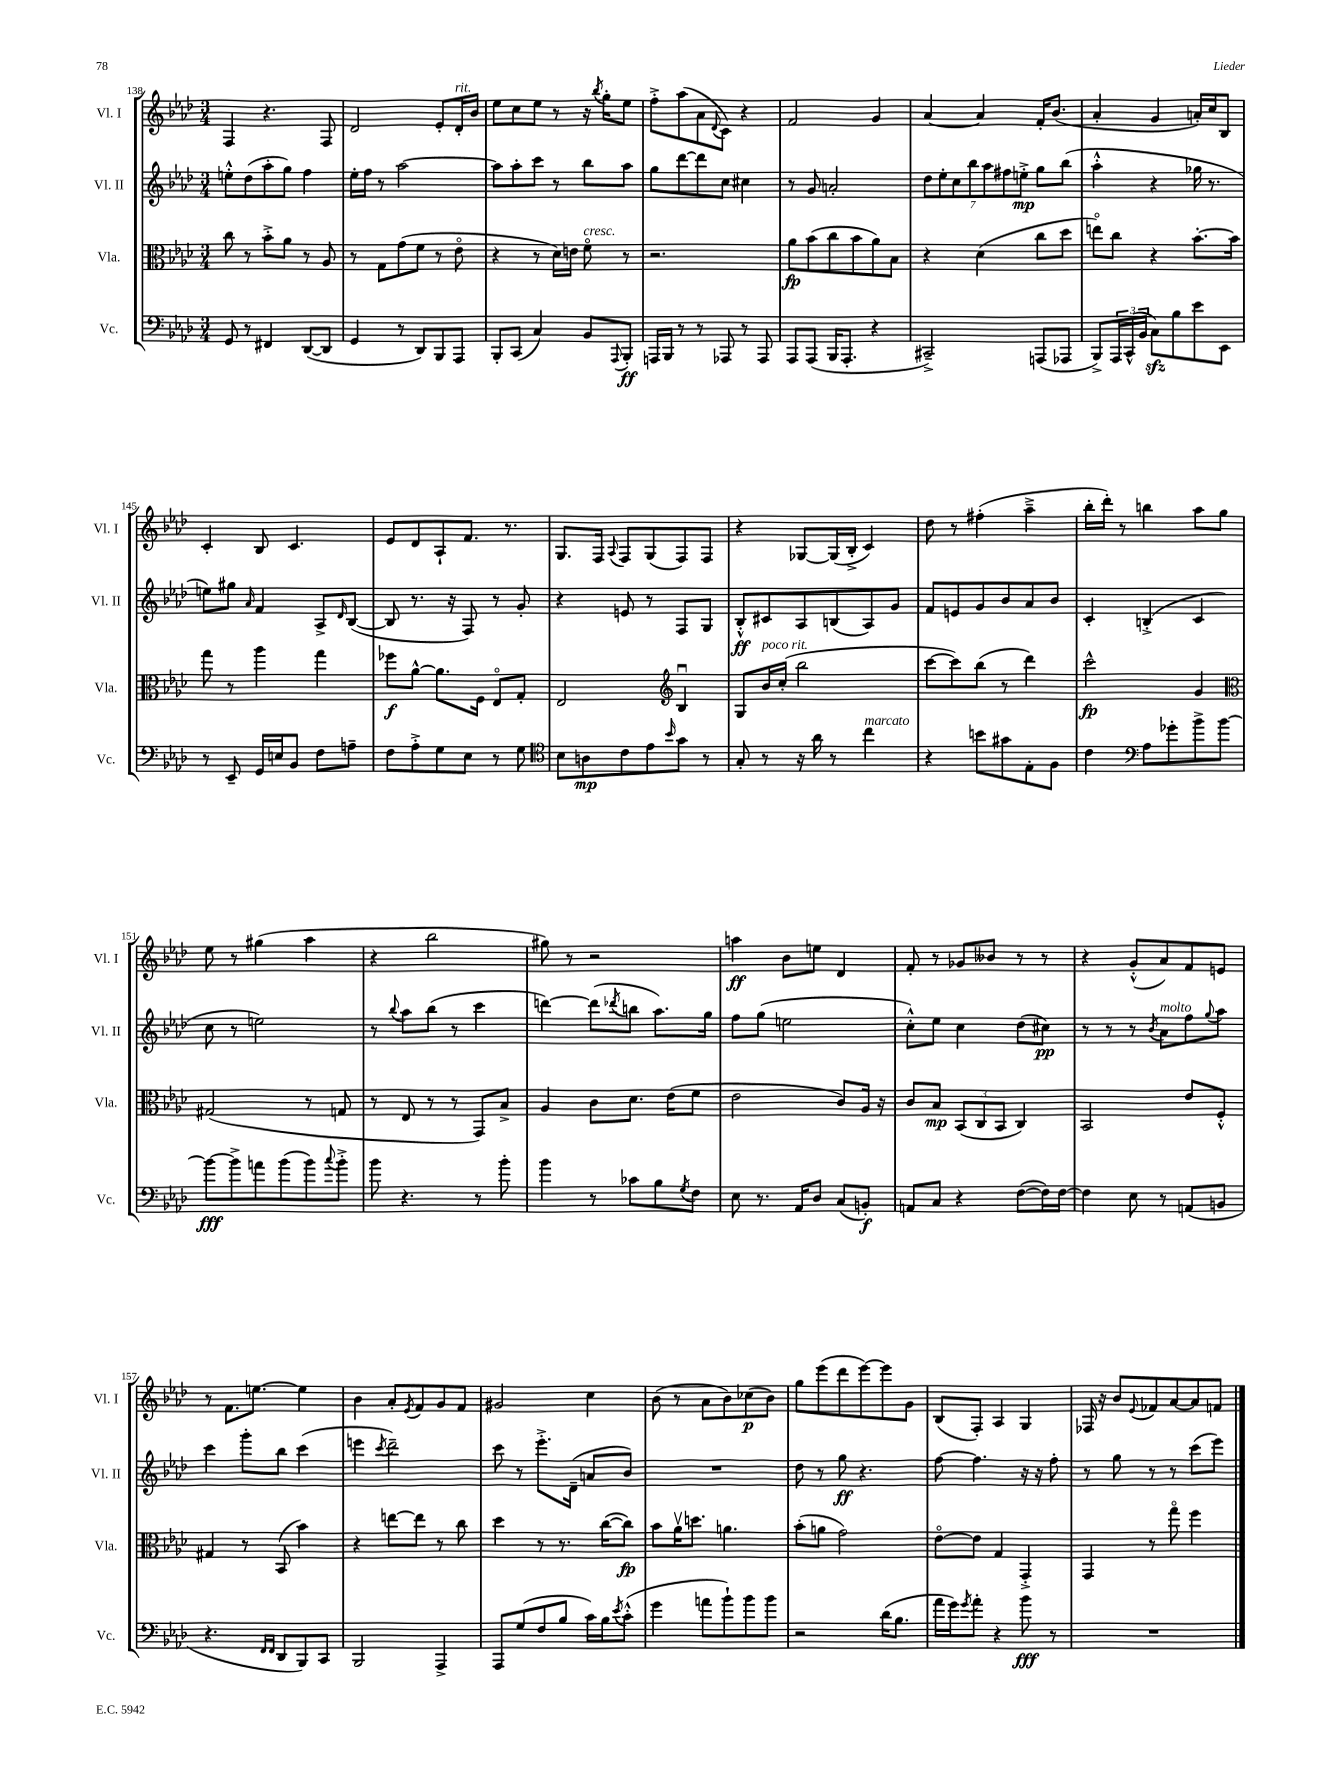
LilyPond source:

<<
\new StaffGroup <<
\new Staff = "s0" \with { instrumentName = "Vl. I" shortInstrumentName = "Vl. I" } {
    \clef treble \key aes \major \numericTimeSignature \time 3/4
    f4 r4. f8 |
    des'2 ees'8-. des'16-.^\markup { \italic "rit." } bes'16 |
    ees''8 c''8 ees''8 r8 r16 \acciaccatura { bes''8 } g''16-. ees''8 |
    f''8-.-> aes''8( aes'8 \appoggiatura { des'8 } c'8) r4 |
    f'2 g'4 |
    aes'4~ aes'4 f'16-. bes'8.( |
    aes'4-. g'4 a'16-.) c''16 bes8 |
    c'4-. bes8 c'4. |
    ees'8 des'8 aes8-! f'8. r8. |
    g8. f16 \appoggiatura { aes8 } f8 g8( f8) f8 |
    r4 ges8~ ges16( bes16-.-> c'4) |
    des''8 r8 fis''4-.( aes''4---> |
    bes''16-. des'''16-.) r8 b''4 aes''8 g''8 |
    ees''8 r8 gis''4( aes''4 |
    r4 bes''2 |
    gis''8) r8 r2 |
    a''4\ff bes'8 e''8 des'4 |
    f'8-. r8 ges'8 beses'8 r8 r8 |
    r4 g'8-.-^( aes'8) f'8 e'8 |
    r8 f'8. e''8.~ e''4 |
    bes'4 aes'8-. \acciaccatura { ees'8 } f'8 g'8 f'8 |
    gis'2 c''4 |
    bes'8( r8 aes'8 bes'8) ces''8\p( bes'8) |
    g''8 ees'''8( des'''8 ees'''8~) ees'''8 g'8 |
    bes8( f8-.) aes4 g4 |
    fes16 r16 bes'8 \appoggiatura { ees'8 } fes'8 aes'8~ aes'8 f'8 \bar "|." |
}
\new Staff = "s1" \with { instrumentName = "Vl. II" shortInstrumentName = "Vl. II" } {
    \clef treble \key aes \major \numericTimeSignature \time 3/4
    e''8-.-^ des''8( aes''8-. g''8) f''4 |
    ees''16-. f''16 r8 aes''2~ |
    aes''8 aes''8-. c'''8 r8 bes''8 aes''8 |
    g''8 des'''8~ des'''8 c''8 cis''4 |
    r8 g'8 a'2-. |
    \tuplet 7/4 { des''8 ees''8-. c''8 bes''8 aes''8 fis''8 e''8-.->\mp } g''8 bes''8( |
    aes''4-.-^ r4 ges''16 r8. |
    e''8) gis''8 \grace { aes'16 } f'4 aes8-> \grace { des'16 } bes8~( |
    bes8 r8. r16 f8) r8 g'8-. |
    r4 e'8 r8 f8 g8 |
    bes8-.-^\ff cis'8 aes8 b8( aes8) g'8 |
    f'8 e'8 g'8 bes'8 aes'8 bes'8 |
    c'4-. b4-.->( c'4 |
    c''8 r8 e''2) |
    r8 \appoggiatura { bes''8 } aes''8 bes''8( r8 c'''4 |
    d'''4~) d'''8( \acciaccatura { des'''8 } b''8 aes''8.) g''16 |
    f''8 g''8( e''2 |
    c''8-.-^) ees''8 c''4 des''8( cis''8\pp) |
    r8 r8 r8 \acciaccatura { bes'8 } aes'8^\markup { \italic "molto" } f''8 \appoggiatura { g''8 } aes''8 |
    c'''4 g'''8-. bes''8 c'''4( |
    e'''4 \acciaccatura { c'''8 } des'''2--) |
    c'''8 r8 ees'''8.-.-> des'16--( a'8 bes'8) |
    R2. |
    des''8 r8 g''8\ff r4. |
    f''8~ f''4. r16 r16 f''8-. |
    r8 g''8 r8 r8 c'''8( ees'''8) \bar "|." |
}
\new Staff = "s2" \with { instrumentName = "Vla." shortInstrumentName = "Vla." } {
    \clef alto \key aes \major \numericTimeSignature \time 3/4
    c''8 r8 bes'8-.-> aes'8 r8 aes8 |
    r8 g8 g'8( f'8 r8 ees'8\flageolet |
    r4 r8 des'16) e'16 f'8\flageolet^\markup { \italic "cresc." } r8 |
    r2. |
    aes'8\fp bes'8( c''8 bes'8 aes'8) bes8 |
    r4 des'4( c''8 des''8 |
    e''8\flageolet) c''8 r4 bes'8.~-. bes'16 |
    g''8 r8 aes''4 g''4 |
    fes''8\f aes'8~-^ aes'8. f16 ees8\flageolet g8-. |
    ees2 \clef treble bes4\downbow |
    g8 bes'16^\markup { \italic "poco rit." } c''16-.( bes''2 |
    c'''8~ c'''8) bes''8( r8 des'''4) |
    c'''2-^\fp g'4 |
    \clef alto gis2( r8 g8 |
    r8 ees8 r8 r8 g,8) bes8-> |
    aes4 c'8 des'8. ees'16( f'8 |
    ees'2 c'8) aes16 r16 |
    c'8 bes8\mp \tuplet 3/2 { bes,8( c8 bes,8 } c4) |
    bes,2 ees'8 f8-.-^ |
    gis4 r8 bes,8( bes'4) |
    r4 e''8~ e''8 r8 c''8 |
    des''4 r8 r8. c''16~( c''8\fp) |
    bes'8 aes'16\upbow d''8. a'4. |
    bes'8-.( a'8 g'2) |
    ees'8~\flageolet ees'8 g4 g,4-.-> |
    g,4 r8 g''8\flageolet f''4 \bar "|." |
}
\new Staff = "s3" \with { instrumentName = "Vc." shortInstrumentName = "Vc." } {
    \clef bass \key aes \major \numericTimeSignature \time 3/4
    g,8 r8 fis,4 des,8~( des,8 |
    g,4 r8 des,8) bes,,8 aes,,8 |
    bes,,8-. c,8( c4) bes,8 \appoggiatura { aes,,8 } bes,,8-.\ff |
    a,,16 bes,,16 r8 r8 aes,,8 r8 aes,,8 |
    aes,,8 aes,,8( bes,,16 aes,,8.-. r4 |
    cis,2--->) a,,8( aes,,8 |
    bes,,8->) \tuplet 3/2 { aes,,16 c,16-^( bes,16 } c8\sfz) bes8 ees'8 ees,8 |
    r8 ees,8-- g,16 e16 bes,8 f8 a8-- |
    f8 aes8-.-> g8 ees8 r8 g8 |
    \clef tenor bes8 a8\mp c'8 ees'8 \grace { bes'16 } g'8 r8 |
    g8-. r8 r16 aes'16 r8 c''4^\markup { \italic "marcato" } |
    r4 b'8 gis'8 ees8-. f8 |
    c'4 \clef bass aes8 ges'8-. bes'8-> bes'8~ |
    bes'8~\fff bes'8-> a'8 bes'8( bes'8) \appoggiatura { c''8 } bes'8-.-> |
    bes'8 r4. r8 bes'8-. |
    bes'4 r8 ces'8 bes8 \acciaccatura { g8 } f8 |
    ees8 r8. aes,16 des8 c8( b,8-.\f) |
    a,8 c8 r4 f8~( f16) f16~ |
    f4 ees8 r8 a,8( b,8 |
    r4. \grace { f,16 f,16 } des,8 bes,,8) c,8 |
    bes,,2 aes,,4-> |
    aes,,8 g8( f8 bes8 c'16) bes16 \acciaccatura { ees'8 } c'8-.-^( |
    g'4 a'8 bes'8-!) bes'8 bes'8 |
    r2 des'16( bes8. |
    aes'16 g'16) \acciaccatura { g'8 } aes'8-. r4 bes'8\fff r8 |
    R2. \bar "|." |
}
>>
>>
\layout { \context { \Score currentBarNumber = #138 } }
